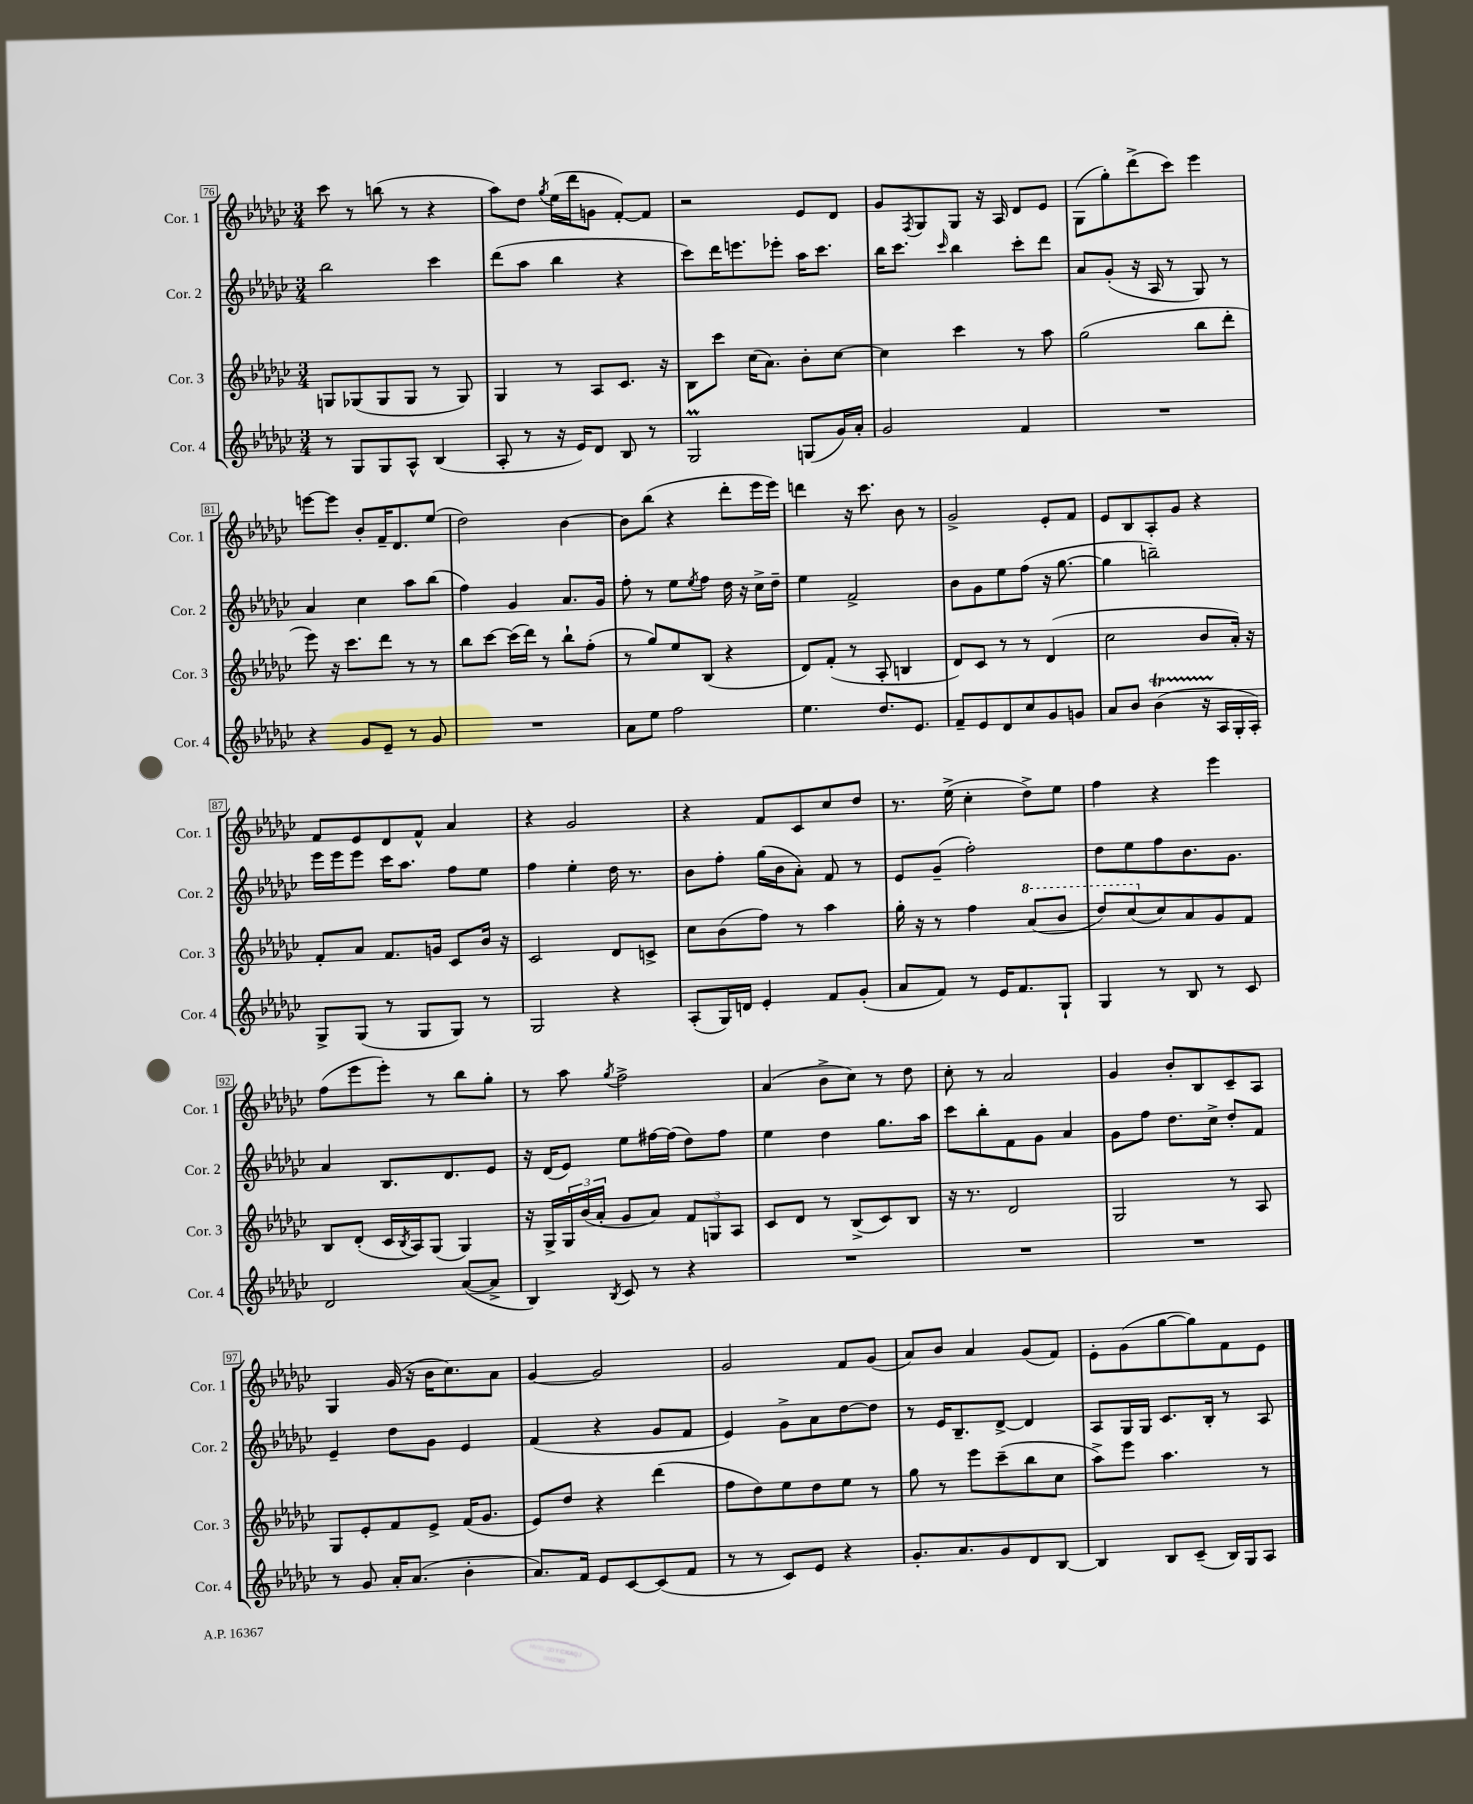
<<
\new StaffGroup <<
\new Staff = "s0" \with { instrumentName = "Cor. 1" shortInstrumentName = "Cor. 1" } {
    \clef treble \key ges \major \numericTimeSignature \time 3/4
    ces'''8 r8 b''8( r8 r4 |
    aes''8) des''8 \acciaccatura { ges''8 } ees''16( des'''16 g'8 f'8~-.) f'8 |
    r2 ees'8 des'8 |
    ges'8 \acciaccatura { f8 } ges8 ges8 r16 aes16 des'8 ees'8 |
    ges8( ges''8-.) des'''8->( ces'''8) ees'''4 |
    e'''8~ e'''8 bes'8-. f'16-- des'8. ees''8( |
    des''2) bes'4~ |
    bes'8 bes''8( r4 des'''8-. ees'''16 ees'''16) |
    d'''4 r16 ces'''8. bes'8 r8 |
    ges'2-> ees'8-. f'8 |
    ees'8 bes8 aes8-. ges'8 r4 |
    f'8 ees'8 des'8 f'8-^ aes'4 |
    r4 ges'2 |
    r4 f'8 ces'8 ces''8 des''8 |
    r8. ees''16->( ces''4-. des''8->) ees''8 |
    f''4 r4 ees'''4 |
    f''8( ees'''8 ees'''8-.) r8 bes''8 ges''8-. |
    r8 aes''8 \acciaccatura { ges''8 } f''2-> |
    aes'4( bes'8-> ces''8) r8 des''8 |
    ces''8-. r8 aes'2 |
    ges'4 bes'8-. bes8 ces'8-- aes8 |
    ges4 ges'16( r16 bes'16 ces''8.) aes'8 |
    ges'4~ ges'2 |
    ges'2 f'8 ges'8( |
    aes'8) bes'8 aes'4 ges'8( f'8) |
    ees'8-. ges'8( ges''8~ ges''8) f'8 ees'8 \bar "|." |
}
\new Staff = "s1" \with { instrumentName = "Cor. 2" shortInstrumentName = "Cor. 2" } {
    \clef treble \key ges \major \numericTimeSignature \time 3/4
    bes''2 ces'''4 |
    des'''8( aes''8 bes''4 r4 |
    ces'''8) des'''16 e'''8. ees'''8-. aes''16 ces'''8. |
    bes''16 ces'''8. \grace { ces'''16 } bes''4 ces'''8-. des'''8 |
    aes'8 ges'8-.( r16 aes16 r8 ges8) r8 |
    aes'4 ces''4 aes''8 bes''8( |
    f''4) ges'4 aes'8. ges'16 |
    f''8-. r8 ees''8 \acciaccatura { ees''8 } f''8 des''16 r16 ces''16-> des''16-- |
    ees''4 f'2-> |
    bes'8 ges'8 ees''8 f''8( r16 ges''8.~ |
    ges''4 b''2--) |
    ees'''16 ees'''16 ees'''8 ces'''16 aes''8. f''8 ees''8 |
    f''4 ees''4-. des''16 r8. |
    bes'8 f''8-. ges''16( bes'16 aes'8-.) f'8 r8 |
    ees'8 ges'8--( f''2-.) |
    des''8 ees''8 f''8 bes'8. ges'8. |
    aes'4 bes8. des'8. ees'8 |
    r16 des'16( ees'8) ees''8 fis''16~ fis''16( des''8) fis''8 |
    ees''4 des''4 ges''8. aes''16 |
    ces'''8 bes''8-. f'8 ges'8 aes'4 |
    ges'8 f''8 des''8. ces''16-> des''8-. f'8 |
    ees'4-- des''8 ges'8 ees'4 |
    f'4( r4 ges'8 f'8 |
    ees'4) ges'8-> aes'8 des''8~ des''8 |
    r8 ees'16 bes8.-- des'8~-> des'4 |
    aes8 ges16 ges16 ces'8. bes16-. r8 aes8 \bar "|." |
}
\new Staff = "s2" \with { instrumentName = "Cor. 3" shortInstrumentName = "Cor. 3" } {
    \clef treble \key ges \major \numericTimeSignature \time 3/4
    g8 ges8( ges8 ges8 r8 ges8) |
    ges4 r8 aes8 ces'8. r16 |
    bes8 ces'''8 ces''16( aes'8.) bes'8-. ces''8~ |
    ces''4 ces'''4 r8 aes''8 |
    ges''2( bes''8 des'''8-. |
    ees'''8) r16 ces'''8. des'''8 r8 r8 |
    bes''8 ces'''8~ ces'''16( des'''16) r8 bes''8-! f''8-.( |
    r8 ges''8) ees''8 bes8( r4 |
    des'8) f'8-.( r8 aes8-. b4 |
    des'8) ces'8 r8 r8 des'4( |
    ces''2 bes'8 aes'16-.) r16 |
    f'8-. aes'8 f'8. g'16 ces'8 bes'16 r16 |
    ces'2 des'8 c'8-> |
    ces''8 bes'8( f''8) r8 aes''4 |
    ges''16-. r16 r8 f''4 \ottava #1 aes''8( bes''8 |
    des'''8) ces'''8( \ottava #0 ces''8) aes'8 ges'8 f'8 |
    bes8 des'8-.( ces'16 \acciaccatura { bes8 } aes16) ges8( ges4) |
    r16 ges16-> \tuplet 3/2 { ges16 bes'16( aes'16-. } ges'8 aes'8) \tuplet 3/2 { f'8 g8 aes8 } |
    ces'8 des'8 r8 bes8->( ces'8) bes8 |
    r16 r8. des'2 |
    ges2 r8 aes8 |
    ges8 ees'8-. f'8 ees'8-> f'16( ges'8. |
    ees'8) des''8 r4 des'''4( |
    f''8 des''8) ees''8 des''8 ees''8 r8 |
    ges''8 r8 ees'''8 ces'''8--( bes''8 ces''8 |
    aes''8->) ees'''8 aes''4. r8 \bar "|." |
}
\new Staff = "s3" \with { instrumentName = "Cor. 4" shortInstrumentName = "Cor. 4" } {
    \clef treble \key ges \major \numericTimeSignature \time 3/4
    r8 ges8 ges8 aes8-^ bes4( |
    aes8-. r8 r16 ees'16) des'8 bes8 r8 |
    ges2\prall g8( ges'16) aes'16-. |
    ges'2 f'4 |
    R2. |
    r4 ges'8 ees'8-- r8 ges'8 |
    R2. |
    aes'8 ees''8 f''2 |
    ees''4. des''8. ees'8. |
    f'8-- ees'8 des'8 ces''8 ges'8 g'8 |
    aes'8 bes'8 bes'4\startTrillSpan( r16 aes16\stopTrillSpan ges16-. aes16-.) |
    ges8-> ges8( r8 ges8 ges8) r8 |
    ges2 r4 |
    aes8-.( ges16) d'16 ees'4-. f'8 ges'8-.( |
    aes'8 f'8) r8 ees'16 f'8. ges8-! |
    ges4 r8 bes8 r8 ces'8 |
    des'2 aes'8~( aes'8-> |
    bes4) \acciaccatura { bes8 } ces'8 r8 r4 |
    R2. |
    R2. |
    R2. |
    r8 ges'8 aes'16-. aes'8.( bes'4-. |
    aes'8.) f'16 ees'8 ces'8~ ces'8( f'8 |
    r8 r8 ces'8) ees'8 r4 |
    ges'8.-. aes'8. ges'8 des'8 bes8~ |
    bes4 bes8 ces'8--( bes16) ges16 aes8 \bar "|." |
}
>>
>>
\layout { \context { \Score currentBarNumber = #76 \override BarNumber.stencil = #(make-stencil-boxer 0.1 0.3 ly:text-interface::print) } }
